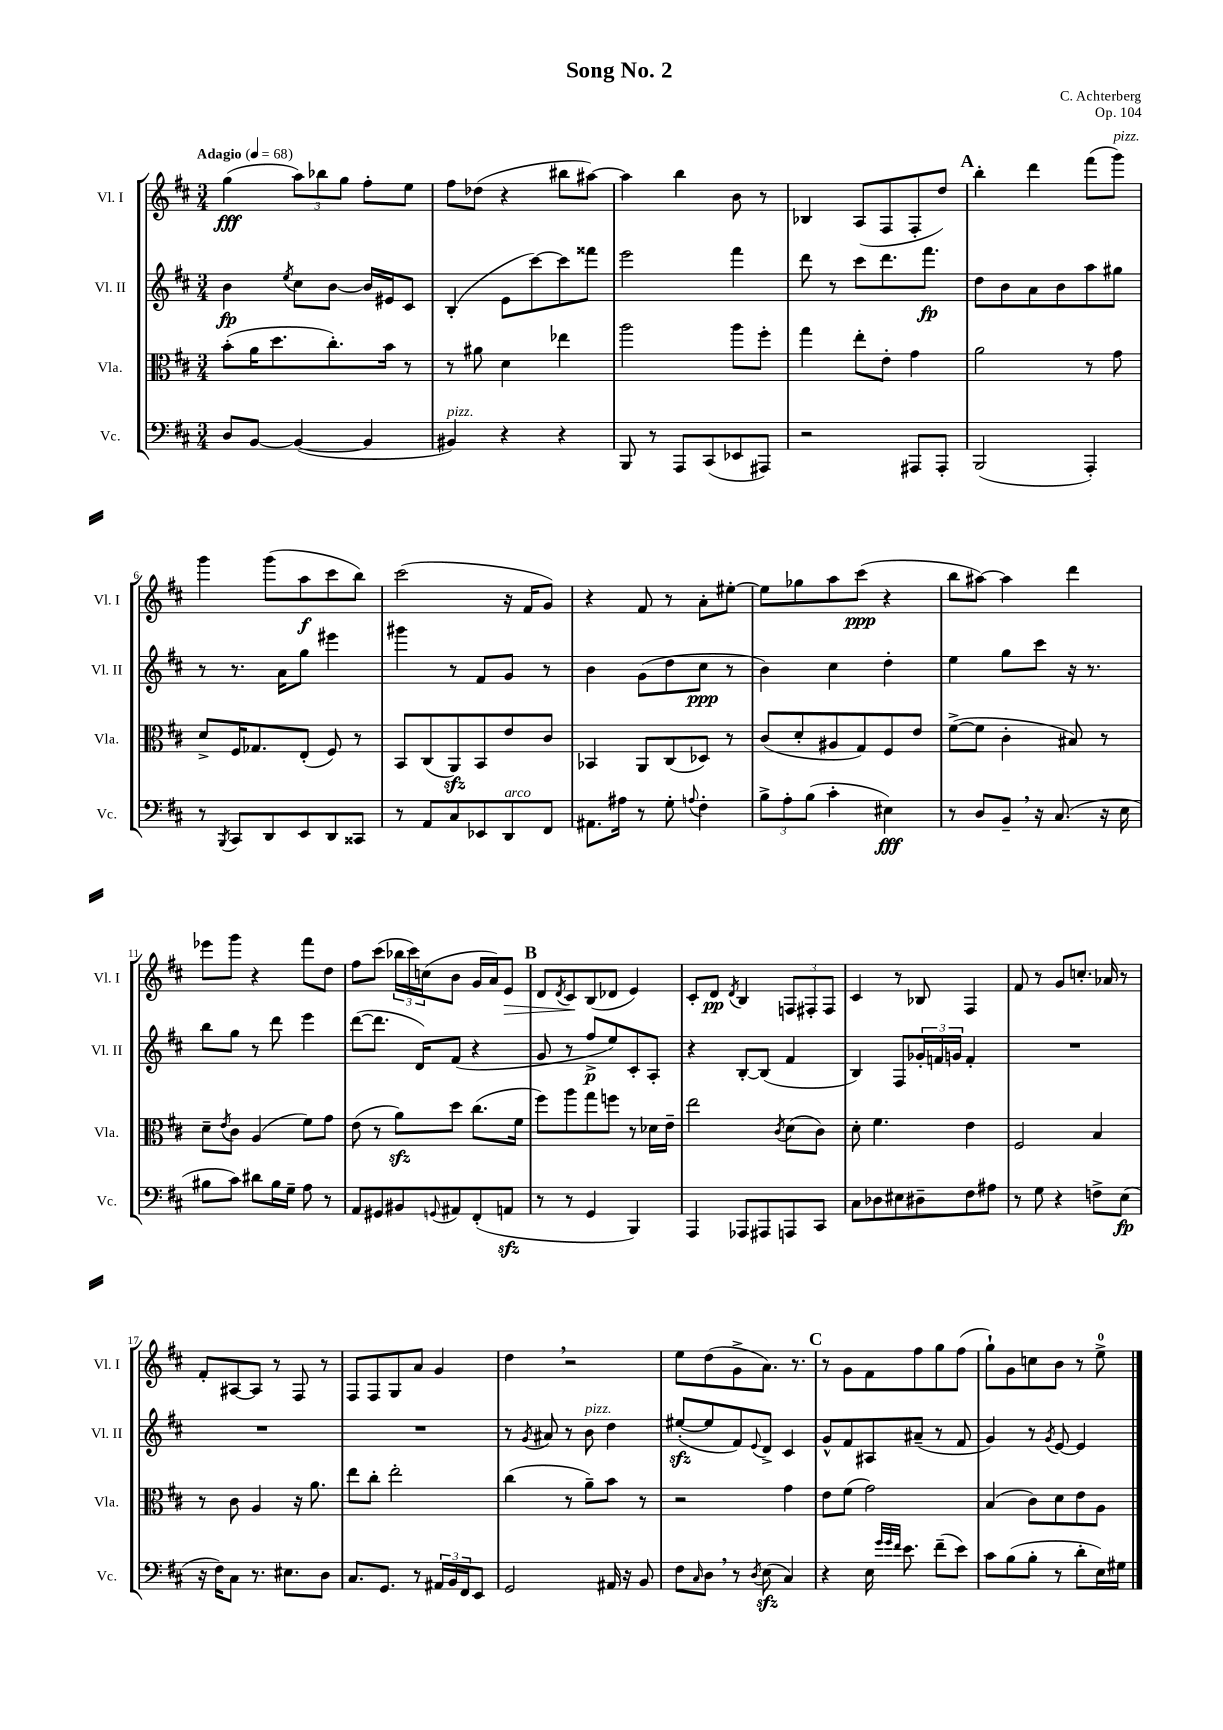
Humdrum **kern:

**kern	**dynam	**kern	**kern	**dynam	**kern	**dynam
*part4	*part4	*part3	*part2	*part2	*part1	*part1
*staff4	*staff4	*staff3	*staff2	*staff2	*staff1	*staff1
*I"Vc.	*	*I"Vla.	*I"Vl. II	*	*I"Vl. I	*
*I'Vc.	*	*I'Vla.	*I'Vl. II	*	*I'Vl. I	*
*clefF4	*	*clefC3	*clefG2	*	*clefG2	*
*k[f#c#]	*	*k[f#c#]	*k[f#c#]	*	*k[f#c#]	*
*M3/4	*	*M3/4	*M3/4	*	*M3/4	*
*MM68	*	*MM68	*MM68	*	*MM68	*
=1	=1	=1	=1	=1	=1	=1
!	!	!	!	!	!LO:TX:a:B:t=Adagio	!
8D/L	.	(8b'\L	4b\	fp	(4gg\	fff
[8BB/J	.	16a\K	.	.	.	.
.	.	8.dd\	.	.	.	.
.	.	.	8qee/	.	.	.
(4BB/_	.	.	8cc#\L	.	12aa\L)	.
.	.	.	.	.	12bb-X\	.
.	.	8.cc#'\)	[8b\J	.	.	.
.	.	.	.	.	12gg\J	.
4BB/]	.	.	16b/LL]	.	8ff#'\L	.
.	.	16b\Jk	16e#X/J	.	.	.
.	.	8r	8c#/J	.	8ee\J	.
=2	=2	=2	=2	=2	=2	=2
!LO:TX:a:i:t=pizz.	!	!	!	!	!	!
4BB#X/)	.	8r	(4B'/	.	8ff#\L	.
.	.	8a#X\	.	.	(8dd-X\J	.
4r	.	4d\	8e\L	.	4r	.
.	.	.	[8ccc#\)	.	.	.
4r	.	4ee-X\	8ccc#\]	.	8bb#X\L	.
.	.	.	8fff##X\J	.	[8aa#X\J)	.
=3	=3	=3	=3	=3	=3	=3
8BBB/	.	2aa\	2eee\	.	4aa#\]	.
8r	.	.	.	.	.	.
8AAA/L	.	.	.	.	4bb\	.
(8CC#/	.	.	.	.	.	.
8EE-X/	.	8aa\L	4fff#\	.	8b\	.
8AAA#X/J)	.	8ff#'\J	.	.	8r	.
=4	=4	=4	=4	=4	=4	=4
2r	.	4gg\	8ddd\	.	4B-X/	.
.	.	.	8r	.	.	.
.	.	8ee'\L	8ccc#\L	.	(8A/L	.
.	.	8e'\J	8.ddd\	.	8F#/	.
8AAA#X/L	.	4g\	.	.	8F#'/	.
.	.	.	8.fff#\J	fp	.	.
8AAA#'/J	.	.	.	.	8dd/J)	.
!!LO:REH:place=s1:t=A
=5	=5	=5	=5	=5	=5	=5
(2BBB/	.	2a\	8dd\L	.	4bb'\	.
.	.	.	8b\	.	.	.
.	.	.	8a\	.	4ddd\	.
.	.	.	8b\	.	.	.
4AAA'/)	.	8r	8aa\	.	(8fff#\L	.
!	!	!	!	!	!LO:TX:a:i:t=pizz.	!
.	.	8g\	8gg#X\J	.	8ggg\J)	.
!!LO:LB:g=z
=6	=6	=6	=6	=6	=6	=6
8r	.	8d^/L	8r	.	4ggg\	.
8qBBB/	.	.	.	.	.	.
8CC#/L	.	16F#/K	8.r	.	.	.
.	.	8.G-X/	.	.	.	.
8DD/	.	.	.	.	(8ggg\L	.
.	.	.	16a\KL	.	.	.
8EE/	.	(8E'/J	8gg\J	.	8aa\	f
8DD/	.	8F#/)	4eee#X\	.	8ccc#\	.
8CC##X/J	.	8r	.	.	8bb\J)	.
=7	=7	=7	=7	=7	=7	=7
8r	.	8BB/L	4ggg#X\	.	(2ccc#\	.
8AA/L	.	(8C#/	.	.	.	.
8C#/	.	8AAzz/)	8r	.	.	.
8EE-X/	.	8BB/	8f#/L	.	.	.
!LO:TX:a:i:t=arco	!	!	!	!	!	!
8DD/	.	8e/	8g/J	.	16r	.
.	.	.	.	.	16f#/KL	.
8FF#/J	.	8c#/J	8r	.	8g/J)	.
=8	=8	=8	=8	=8	=8	=8
8.AA#X\L	.	4BB-X/	4b\	.	4r	.
16A#X\Jk	.	.	.	.	.	.
8r	.	8AA/L	(8g\L	.	8f#/	.
8G'\	.	(8C#/	8dd\	.	8r	.
8qqAn/	.	.	.	.	.	.
4F#'\	.	8D-X/J)	8cc#\J	ppp	8a'\L	.
.	.	8r	8r	.	[8ee#X'\J	.
=9	=9	=9	=9	=9	=9	=9
12B^\L	.	(8c#/L	4b\)	.	8ee#\L]	.
12A'\	.	.	.	.	.	.
.	.	8d'/	.	.	8gg-X\	.
(12B\J	.	.	.	.	.	.
4c#'\	.	8A#X/	4cc#\	.	8aa\	.
.	.	8G/)	.	.	(8ccc#\J	ppp
4E#X\)	fff	8F#/	4dd'\	.	4r	.
.	.	8e/J	.	.	.	.
=10	=10	=10	=10	=10	=10	=10
8r	.	([8f#^\L	4ee\	.	8bb\L	.
8D/L	.	8f#\J]	.	.	[8aa#X\J)	.
8BB~,/J	.	4c#'\	8gg\L	.	4aa#\]	.
16r	.	.	8ccc#\J	.	.	.
(8.C#/	.	.	.	.	.	.
.	.	8B#X/)	16r	.	4ddd\	.
.	.	.	8.r	.	.	.
16r	.	8r	.	.	.	.
16E\	.	.	.	.	.	.
!!LO:LB:g=z
=11	=11	=11	=11	=11	=11	=11
8B#X\L	.	8d~\L	8bb\L	.	8eee-X\L	.
.	.	8qe/	.	.	.	.
8c#\J)	.	8c#\J	8gg\J	.	8ggg\J	.
8d#X\L	.	(4A/	8r	.	4r	.
16B#\L	.	.	8ddd\	.	.	.
16G~\JJ	.	.	.	.	.	.
8A\	.	8f#\L)	4eee\	.	8fff#\L	.
8r	.	8g\J	.	.	8dd\J	.
=12	=12	=12	=12	=12	=12	=12
8AA/L	.	(8e\	([8ddd\L	.	8ff#\L	.
8GG#X/	.	8r	8.ddd\J]	.	(8ccc#\J	.
8BB#X/	.	8azz\L)	.	.	24bb-X\LL	.
.	.	.	.	.	24ccc#\)	.
.	.	.	16d/KL)	.	.	.
.	.	.	.	.	(24ccn\J	.
8qqGGn/	.	.	.	.	.	.
8AA#X/	.	8dd\J	(8f#/J	.	8b\J	.
(8FF#'/	.	(8.cc#\L	4r	.	16g/LL	.
.	.	.	.	.	16a/J)	.
!	!	!	!	!	!	!LO:HP:b
8AAnzz/J	.	.	.	.	8e/J	>
.	.	16f#\Jk	.	.	.	.
!!LO:REH:place=s1:t=B
=13	=13	=13	=13	=13	=13	=13
8r	.	8ff#\L)	8g/	.	8d/L	.
.	.	.	.	.	8qd/	.
8r	.	8aa\	8r	.	8c#/	.
4GG/	.	8gg\	8ff#^/L	p	(8B/	]
.	.	8ffn\J	8ee/)	.	8d-X/J	.
4BBB/)	.	8r	8c#'/	.	4e/)	.
.	.	16d-X\LL	8A'/J	.	.	.
.	.	16e~\JJ	.	.	.	.
=14	=14	=14	=14	=14	=14	=14
4AAA/	.	2ee\	4r	.	8c#'/L	.
.	.	.	.	.	8d/J	pp
.	.	.	.	.	8qd/	.
8AAA-X/L	.	.	[8B'/L	.	4B/	.
8AAA#X/	.	.	(8B/J]	.	.	.
.	.	8qc#/	.	.	.	.
8AAAn/	.	(8d\L	4f#/	.	12Fn/L	.
.	.	.	.	.	12F#X'/	.
8CC#/J	.	8c#\J)	.	.	.	.
.	.	.	.	.	12F#/J	.
=15	=15	=15	=15	=15	=15	=15
8C#\L	.	8d'\	4B/)	.	4c#/	.
8D-X\	.	4.f#\	.	.	.	.
8E#X\	.	.	8F#/L	.	8r	.
8D#X~\	.	.	24g-X'/L	.	8B-X/	.
.	.	.	24fn/	.	.	.
.	.	.	24gn/JJ	.	.	.
8F#\	.	4e\	4f'/	.	4F#/	.
8A#X\J	.	.	.	.	.	.
=16	=16	=16	=16	=16	=16	=16
8r	.	2F#/	2.r	.	8f#/	.
8G\	.	.	.	.	8r	.
4r	.	.	.	.	8g/L	.
.	.	.	.	.	8.ccn'/J	.
8Fn^\L	.	4B/	.	.	.	.
.	.	.	.	.	16a-X/	.
(8E\J	fp	.	.	.	8r	.
!!LO:LB:g=z
=17	=17	=17	=17	=17	=17	=17
16r	.	8r	2.r	.	8f#'/L	.
16F#\KL)	.	.	.	.	.	.
8C#\J	.	8c#\	.	.	[8A#X/	.
8.r	.	4A/	.	.	8A#/J]	.
.	.	.	.	.	8r	.
8.E#X\L	.	.	.	.	.	.
.	.	16r	.	.	8F#/	.
.	.	8.a\	.	.	.	.
8D\J	.	.	.	.	8r	.
=18	=18	=18	=18	=18	=18	=18
8.C#/L	.	8ee\L	2.r	.	8F#/L	.
.	.	8cc#'\J	.	.	8F#/	.
8.GG/J	.	.	.	.	.	.
.	.	2ee'\	.	.	8G/	.
8r	.	.	.	.	8a/J	.
24AA#X/LL	.	.	.	.	4g/	.
24BB/	.	.	.	.	.	.
24FF#/J	.	.	.	.	.	.
8EE/J	.	.	.	.	.	.
=19	=19	=19	=19	=19	=19	=19
2GG/	.	(4cc#\	8r	.	4dd,\	.
.	.	.	8qg/	.	.	.
.	.	.	8a#X/	.	.	.
.	.	8r	8r	.	2r	.
!	!	!	!LO:TX:a:i:t=pizz.	!	!	!
.	.	8a~\L)	8b\	.	.	.
16AA#X/	.	8b\J	4dd\	.	.	.
16r	.	.	.	.	.	.
8BB/	.	8r	.	.	.	.
=20	=20	=20	=20	=20	=20	=20
8F#\L	.	2r	([8ee#Xzz'/L	.	8ee\L	.
16qqC#/	.	.	.	.	.	.
8D,\J	.	.	8ee#/]	.	(8dd\	.
8r	.	.	8f#/)	.	8g^\	.
8qD/	.	.	8qqe/	.	.	.
(8Ezz\	.	.	8d^/J	.	8.a\J)	.
4C#/)	.	4g\	4c#/	.	.	.
.	.	.	.	.	8.r	.
!!LO:REH:place=s1:t=C
=21	=21	=21	=21	=21	=21	=21
4r	.	8e\L	8g^^/L	.	8r	.
.	.	(8f#\J	8f#/	.	8g\L	.
16E\	.	2g\)	8A#X/	.	8f#\	.
32qqg/LLL	.	.	.	.	.	.
32qqg/	.	.	.	.	.	.
32qqf#/JJJ	.	.	.	.	.	.
8.e\	.	.	.	.	.	.
.	.	.	(8a#X~/J	.	8ff#\	.
(8f#~\L	.	.	8r	.	8gg\	.
8e\J)	.	.	8f#/	.	(8ff#\J	.
=22	=22	=22	=22	=22	=22	=22
8c#\L	.	(4B/	4g/)	.	8gg`\L)	.
(8B\	.	.	.	.	8g\	.
8B'\J	.	8c#\L)	8r	.	8ccn\	.
.	.	.	8qg/	.	.	.
8r	.	8d\	[8e/	.	8b\J	.
8d'\L	.	8e\	4e/]	.	8r	.
16E\L)	.	8A\J	.	.	8ee^\	.
16G#X\JJ	.	.	.	.	.	.
==	==	==	==	==	==	==
*-	*-	*-	*-	*-	*-	*-
